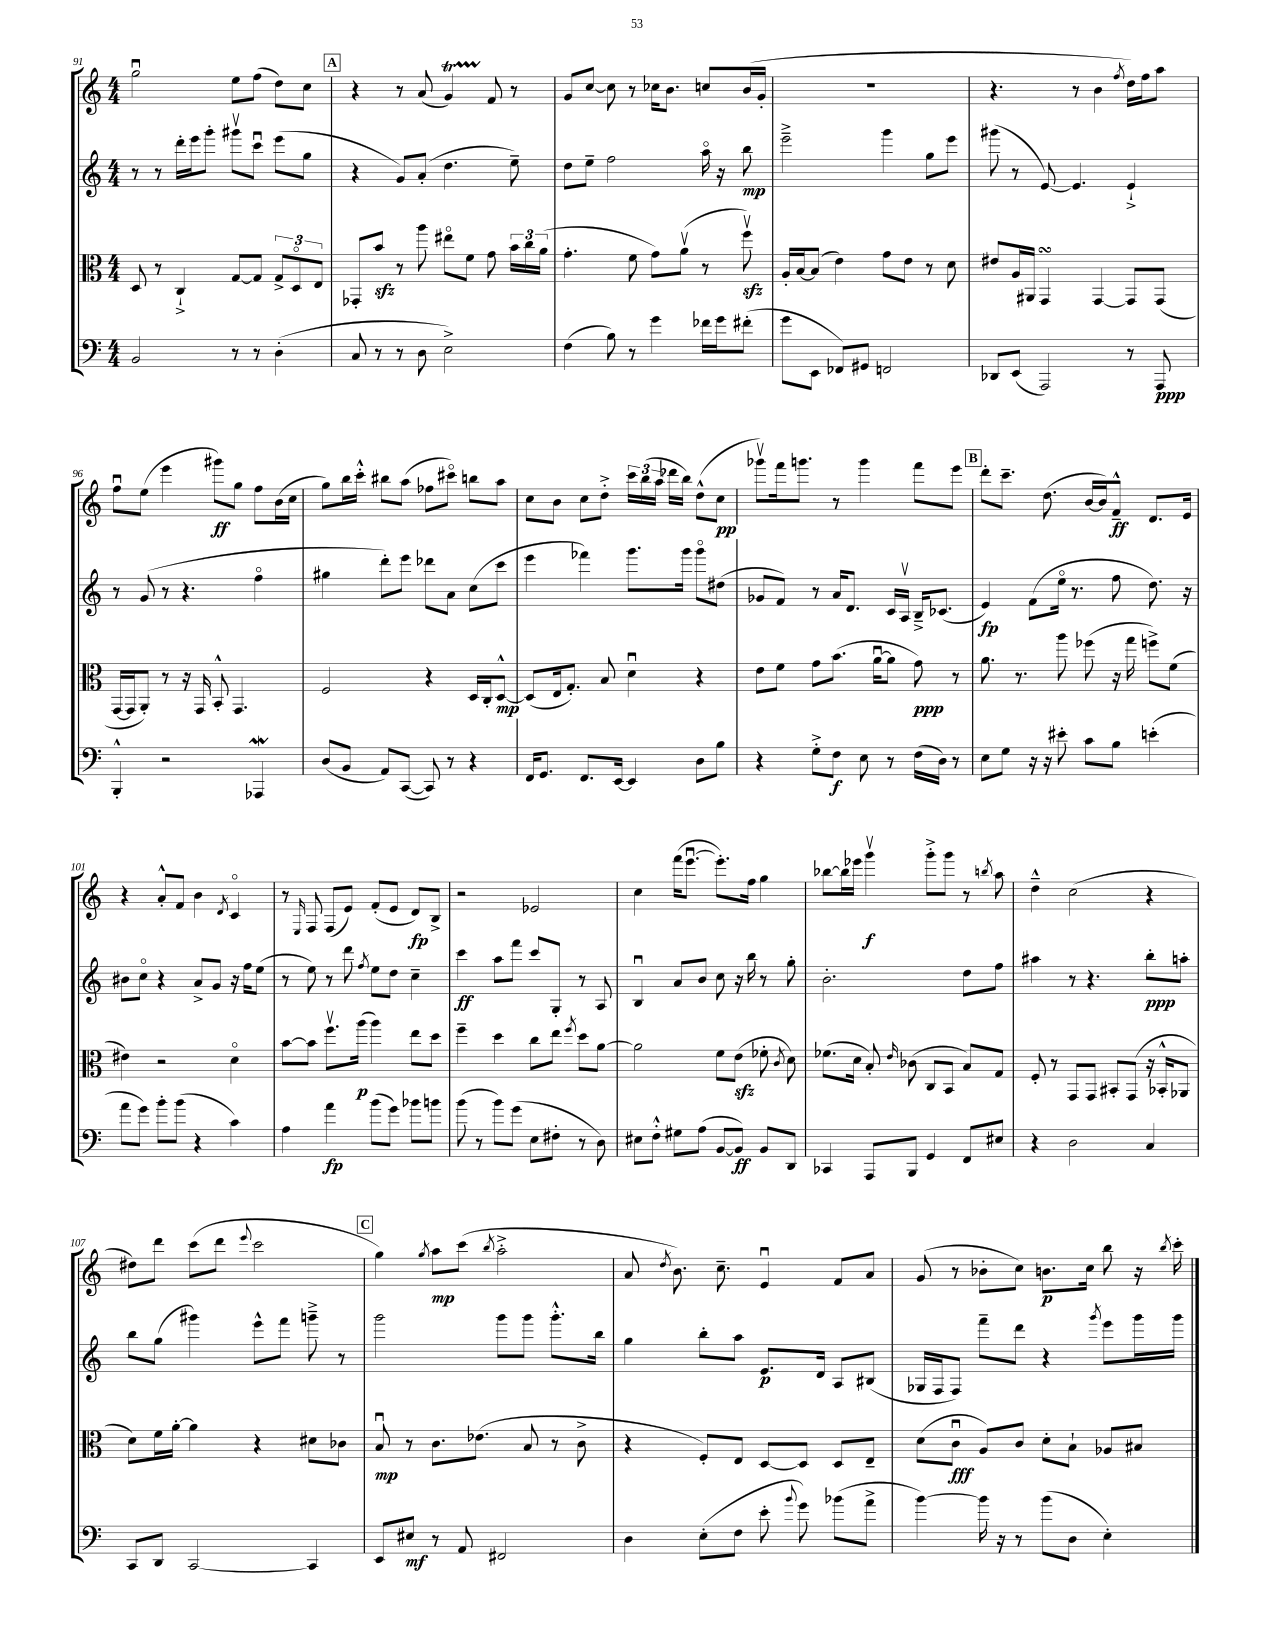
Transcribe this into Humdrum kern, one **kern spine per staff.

**kern	**kern	**kern	**kern
*staff4	*staff3	*staff2	*staff1
*clefF4	*clefC3	*clefG2	*clefG2
*k[]	*k[]	*k[]	*k[]
*M4/4	*M4/4	*M4/4	*M4/4
2BB	8D	8r	2ggu
.	8r	8r	.
.	4C`^	16ddd'	.
.	.	16eee	.
.	.	8ggg'	.
8r	[8G	8ggg#v	8ee
8r	8G]	8cccu	(8ff
(4D'	12G^	(8eee	8dd)
.	12Do	.	.
.	.	8gg	8cc
.	12E	.	.
=	=	=	=
8C	8GG-'	4r	4r
8r	8b	.	.
8r	8r	8g)	8r
8D	8aa	(8a'	(8a
2E^)	8ee#o	4.dd	4g)
.	8f	.	.
.	8g	.	8f
.	24b	8ee~)	8r
.	24cc	.	.
.	(24a	.	.
=	=	=	=
(4F	4.g'	8dd	8g
.	.	8ee~	[8cc
8B)	.	2ff	8cc]
8r	8f	.	8r
4g	8g)	.	16cc-
.	.	.	8.b
.	(8av	.	.
16f-	8r	16aao	8cc
16g	.	16r	.
(8f#'	8ffv)	8bb	(16b
.	.	.	16g'
=	=	=	=
8g	16A'	2eee~^	1r
.	[16B	.	.
8EE	(8B]	.	.
8FF-)	4e)	.	.
8GG#	.	.	.
2FF	8g	4ggg	.
.	8e	.	.
.	8r	8gg	.
.	8d	8eee	.
=	=	=	=
8DD-	8e#	(8ggg#	4.r
(8EE	16A	8r	.
.	16AA#	.	.
2AAA)	4GG	[8e)	.
.	.	4.e]	8r
.	[4GG	.	4b
.	.	.	8qff
8r	8GG]	4e`^	16dd)
.	.	.	16ff
8AAA	(8GG	.	8aa
=	=	=	=
4BBB'^^	[16GG	8r	8ffu
.	16GG]	.	.
.	8AA')	(8g	(8ee
2r	8r	8r	4eee
.	16r	4.r	.
.	16GG	.	.
.	8BB'^^	.	8ggg#)
.	4.GG	.	8gg
4AAA-	.	4ffo	8ff
.	.	.	(16b
.	.	.	16cc
=	=	=	=
(8D	2F	4gg#	8gg)
8BB	.	.	16bb
.	.	.	16ccc'^^
8AA)	.	8ddd')	8bb#
([8CC	.	8eee	(8aa
8CC])	4r	8ddd-	8ff-
8r	.	8a	8ccc#o)
4r	16D	(8cc	8bb
.	16C'	.	.
.	[8D^^	8ccc	8aa
=	=	=	=
16FF	(8D]	4eee	8cc
8.GG	.	.	.
.	16E	.	8b
.	8.G')	.	.
8.FF	.	4fff-)	8cc
.	8B	.	8dd'^
[16EE	.	.	.
4EE]	4du	8.ggg	24ccc
.	.	.	(24bb
.	.	.	24aa
.	.	.	16ddd-
.	.	16ggg	16bb)
8D	4r	8gggo	(8dd^^
8B	.	(8dd#	8cc
=	=	=	=
4r	8e	8g-	8ggg-v)
.	8f	8f)	16fff
.	.	.	8.ggg
8G'^	8g	8r	.
8F	(8.b	16a	8r
.	.	8.d	.
8E	.	.	4ggg
.	[16au	.	.
8r	8a]	16c	.
.	.	16Av	.
(16F	8g)	16B~^	8fff
16D)	.	(8.c-	.
8r	8r	.	8eee
=	=	=	=
8E	8.a	4e)	8ddd'
8G	.	.	8.ccc~
.	8.r	.	.
16r	.	(8f	.
16r	.	.	(8.dd
8e#'	8aa	16eeo	.
.	.	8.r	.
8c	(8ff-	.	[16b
.	.	.	16b])
8B	16r	8ff	8f~^^
.	16gg	.	.
(4e'	8ff^)	8.dd)	8.d
.	(8f	.	.
.	.	16r	16e
=	=	=	=
8a	4e#)	8b#	4r
8g)	.	8cco	.
8b'	2r	4r	8a'^^
(8b	.	.	8f
4r	.	8a^	4b
.	.	8g	.
.	.	.	8qd
4c)	4do	16r	4co
.	.	16ff	.
.	.	(8ee	.
=	=	=	=
4A	[8b	8r	8r
.	.	.	16qqE
.	8b]	8ee)	8F
4a	8.ffv	8r	(8F
.	.	8ddd	8e)
.	(16aa	.	.
.	.	8qff	.
(8b	4aa)	8ee	(8f'
8g)	.	8dd	8e
8b-	8ee	4cc~	8d)
8b	8dd	.	8B^
=	=	=	=
(8b	4ff~	4ccc	2r
8r	.	.	.
8b)	4dd	8aa	.
(8g	.	8fff	.
8E	8cc	8ccc	2e-
8F#'	8ee	8G'	.
.	8qff	.	.
8r	8dd	8r	.
8D)	[8a	8A	.
=	=	=	=
8E#	2a]	4Bu	4cc
8F'^^	.	.	.
8G#	.	8a	(16fff
.	.	.	[8.eeeu
(8A	.	8b	.
[8BB	8f	8cc	8.eee'])
8BB])	(8e	16r	.
.	.	16bb	16ff
8BB	8f-'	8r	4gg
.	8qc	.	.
8DD	8d)	8gg'	.
=	=	=	=
4CC-	(8.f-	2.b'	[8bb-
.	.	.	16bb-]
.	16d	.	16eee-
8AAA	8B')	.	4gggv
.	16qqe	.	.
8BBB	(8c-	.	.
4GG	8C	.	8ggg'^
.	8BB	.	8ggg
8FF	8B)	8dd	8r
.	.	.	8qbb
8E#	8G	8ff	8aa
=	=	=	=
4r	8F'	4aa#	4dd~^^
.	8r	.	.
2D	8GG	8r	(2cc
.	8GG	4.r	.
.	8BB#'	.	.
.	(8GG	.	.
4C	16r	8bb'	4r
.	16BB-'^^	.	.
.	8AA-	8aa'	.
=	=	=	=
8CC	8d)	8bb	8dd#)
8DD	16f	(8gg	8ddd
.	[16a'	.	.
[2CC	4a]	4ggg#)	(8ccc
.	.	.	8ddd
.	.	.	8qqeee
.	4r	8eee^^	2ccc
.	.	8fff	.
4CC]	8d#	8ggg~^	.
.	8c-	8r	.
=	=	=	=
8EE	8Bu	2ggg	4gg)
8E#	8r	.	.
.	.	.	8qgg
8r	8.c	.	8aa
8AA	.	.	(8ccc
.	(8.e-	.	.
.	.	.	8qbb
2FF#	.	8ggg	2aa'^
.	8B	8ggg	.
.	8r	8.ggg'^^	.
.	8c^	.	.
.	.	16bb	.
=	=	=	=
4D	4r	4gg	8a
.	.	.	8qdd
.	.	.	8.b)
(8E'	8F')	8bb'	.
.	.	.	8.cc~
8F	8E	8aa	.
8e'	[8D	8.e	4eu
8qqb	.	.	.
8g)	8D]	.	.
.	.	16d	.
(8b-	8D	8A	8f
8a^	8E~	(8B#	8a
=	=	=	=
[4b)	(8d	16G-	(8g
.	.	16F	.
.	8cu	8F)	8r
16b]	8A)	8fff~	8b-'
16r	.	.	.
8r	8c	8ddd	8cc)
(8b	8d'	4r	8.b
8D	8B`	.	.
.	.	.	16cc
.	.	8qggg	.
4E')	8A-	8eee	8bb
.	8B#	16ggg	16r
.	.	.	8qbb
.	.	16ggg	16ccc'
==	==	==	==
*-	*-	*-	*-
